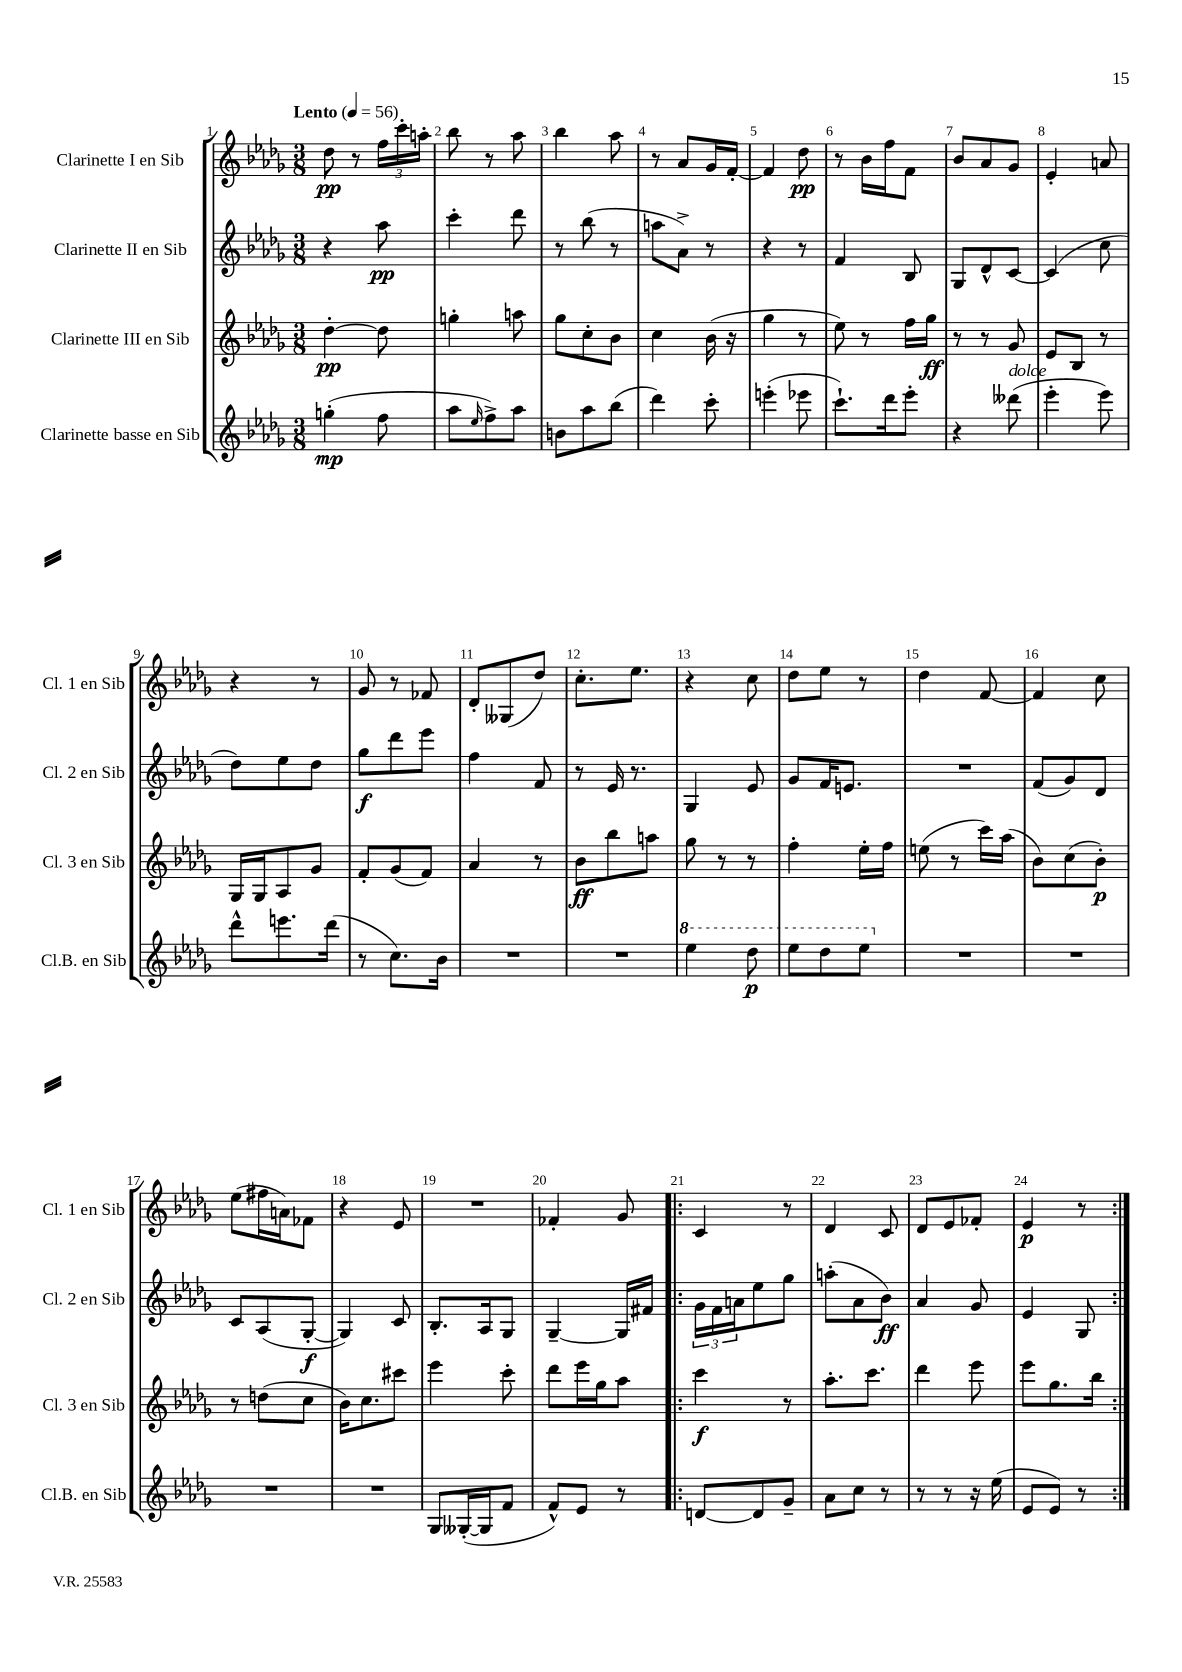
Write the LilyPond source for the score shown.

<<
\new StaffGroup <<
\new Staff = "s0" \with { instrumentName = "Clarinette I en Sib" shortInstrumentName = "Cl. 1 en Sib" } {
    \clef treble \key des \major \numericTimeSignature \time 3/8 \tempo "Lento" 4 = 56
    des''8\pp r8 \tuplet 3/2 { f''16 c'''16-. a''16-. } |
    bes''8 r8 aes''8 |
    bes''4 aes''8 |
    r8 aes'8 ges'16 f'16~-. |
    f'4 des''8\pp |
    r8 bes'16 f''16 f'8 |
    bes'8 aes'8 ges'8 |
    ees'4-. a'8 |
    r4 r8 |
    ges'8 r8 fes'8 |
    des'8-. geses8( des''8) |
    c''8.-. ees''8. |
    r4 c''8 |
    des''8 ees''8 r8 |
    des''4 f'8~ |
    f'4 c''8 |
    ees''8( fis''16 a'16) fes'8 |
    r4 ees'8 |
    R4. |
    fes'4-. ges'8 |
    \repeat volta 2 { c'4 r8 |
    des'4 c'8 |
    des'8 ees'8 fes'8-. |
    ees'4\p r8 | }
}
\new Staff = "s1" \with { instrumentName = "Clarinette II en Sib" shortInstrumentName = "Cl. 2 en Sib" } {
    \clef treble \key des \major \numericTimeSignature \time 3/8
    r4 aes''8\pp |
    c'''4-. des'''8 |
    r8 bes''8( r8 |
    a''8 aes'8->) r8 |
    r4 r8 |
    f'4 bes8 |
    ges8 des'8-^ c'8~ |
    c'4( c''8 |
    des''8) ees''8 des''8 |
    ges''8\f des'''8 ees'''8 |
    f''4 f'8 |
    r8 ees'16 r8. |
    ges4 ees'8 |
    ges'8 f'16 e'8. |
    R4. |
    f'8( ges'8) des'8 |
    c'8 aes8( ges8~-.\f |
    ges4) c'8 |
    bes8.-. aes16 ges8 |
    ges4~-- ges16 fis'16 |
    \repeat volta 2 { \tuplet 3/2 { ges'16 f'16 a'16 } ees''8 ges''8 |
    a''8-.( aes'8 bes'8\ff) |
    aes'4 ges'8 |
    ees'4 ges8 | }
}
\new Staff = "s2" \with { instrumentName = "Clarinette III en Sib" shortInstrumentName = "Cl. 3 en Sib" } {
    \clef treble \key des \major \numericTimeSignature \time 3/8
    des''4~-.\pp des''8 |
    g''4-. a''8 |
    ges''8 c''8-. bes'8 |
    c''4 bes'16( r16 |
    ges''4 r8 |
    ees''8) r8 f''16 ges''16\ff |
    r8 r8 ges'8 |
    ees'8 bes8 r8 |
    ges16 ges16 aes8 ges'8 |
    f'8-. ges'8( f'8) |
    aes'4 r8 |
    bes'8\ff bes''8 a''8 |
    ges''8 r8 r8 |
    f''4-. ees''16-. f''16 |
    e''8( r8 c'''16) aes''16( |
    bes'8) c''8( bes'8-.\p) |
    r8 d''8( c''8 |
    bes'16) c''8. cis'''8 |
    ees'''4 c'''8-. |
    des'''8 ees'''16 ges''16 aes''8 |
    \repeat volta 2 { c'''4\f r8 |
    aes''8.-. c'''8. |
    des'''4 ees'''8 |
    ees'''8 ges''8. bes''16 | }
}
\new Staff = "s3" \with { instrumentName = "Clarinette basse en Sib" shortInstrumentName = "Cl.B. en Sib" } {
    \clef treble \key des \major \numericTimeSignature \time 3/8
    g''4-.\mp( f''8 |
    aes''8 \grace { ees''16 } f''8->) aes''8 |
    b'8 aes''8 bes''8( |
    des'''4) c'''8-. |
    e'''4-.( ees'''8 |
    c'''8.-!) des'''16 ees'''8-. |
    r4 deses'''8^\markup { \italic "dolce" }( |
    ees'''4-. ees'''8) |
    des'''8-^ e'''8. des'''16( |
    r8 c''8.) bes'16 |
    R4. |
    R4. |
    \ottava #1 ees'''4 des'''8\p |
    ees'''8 des'''8 ees'''8 \ottava #0 |
    R4. |
    R4. |
    R4. |
    R4. |
    ges8 geses16~-.( geses16 f'8 |
    f'8-^) ees'8 r8 |
    \repeat volta 2 { d'8~ d'8 ges'8-- |
    aes'8 c''8 r8 |
    r8 r8 r16 ees''16( |
    ees'8 ees'8) r8 | }
}
>>
>>
\layout { \context { \Score \override BarNumber.break-visibility = ##(#f #t #t) barNumberVisibility = #all-bar-numbers-visible } }
